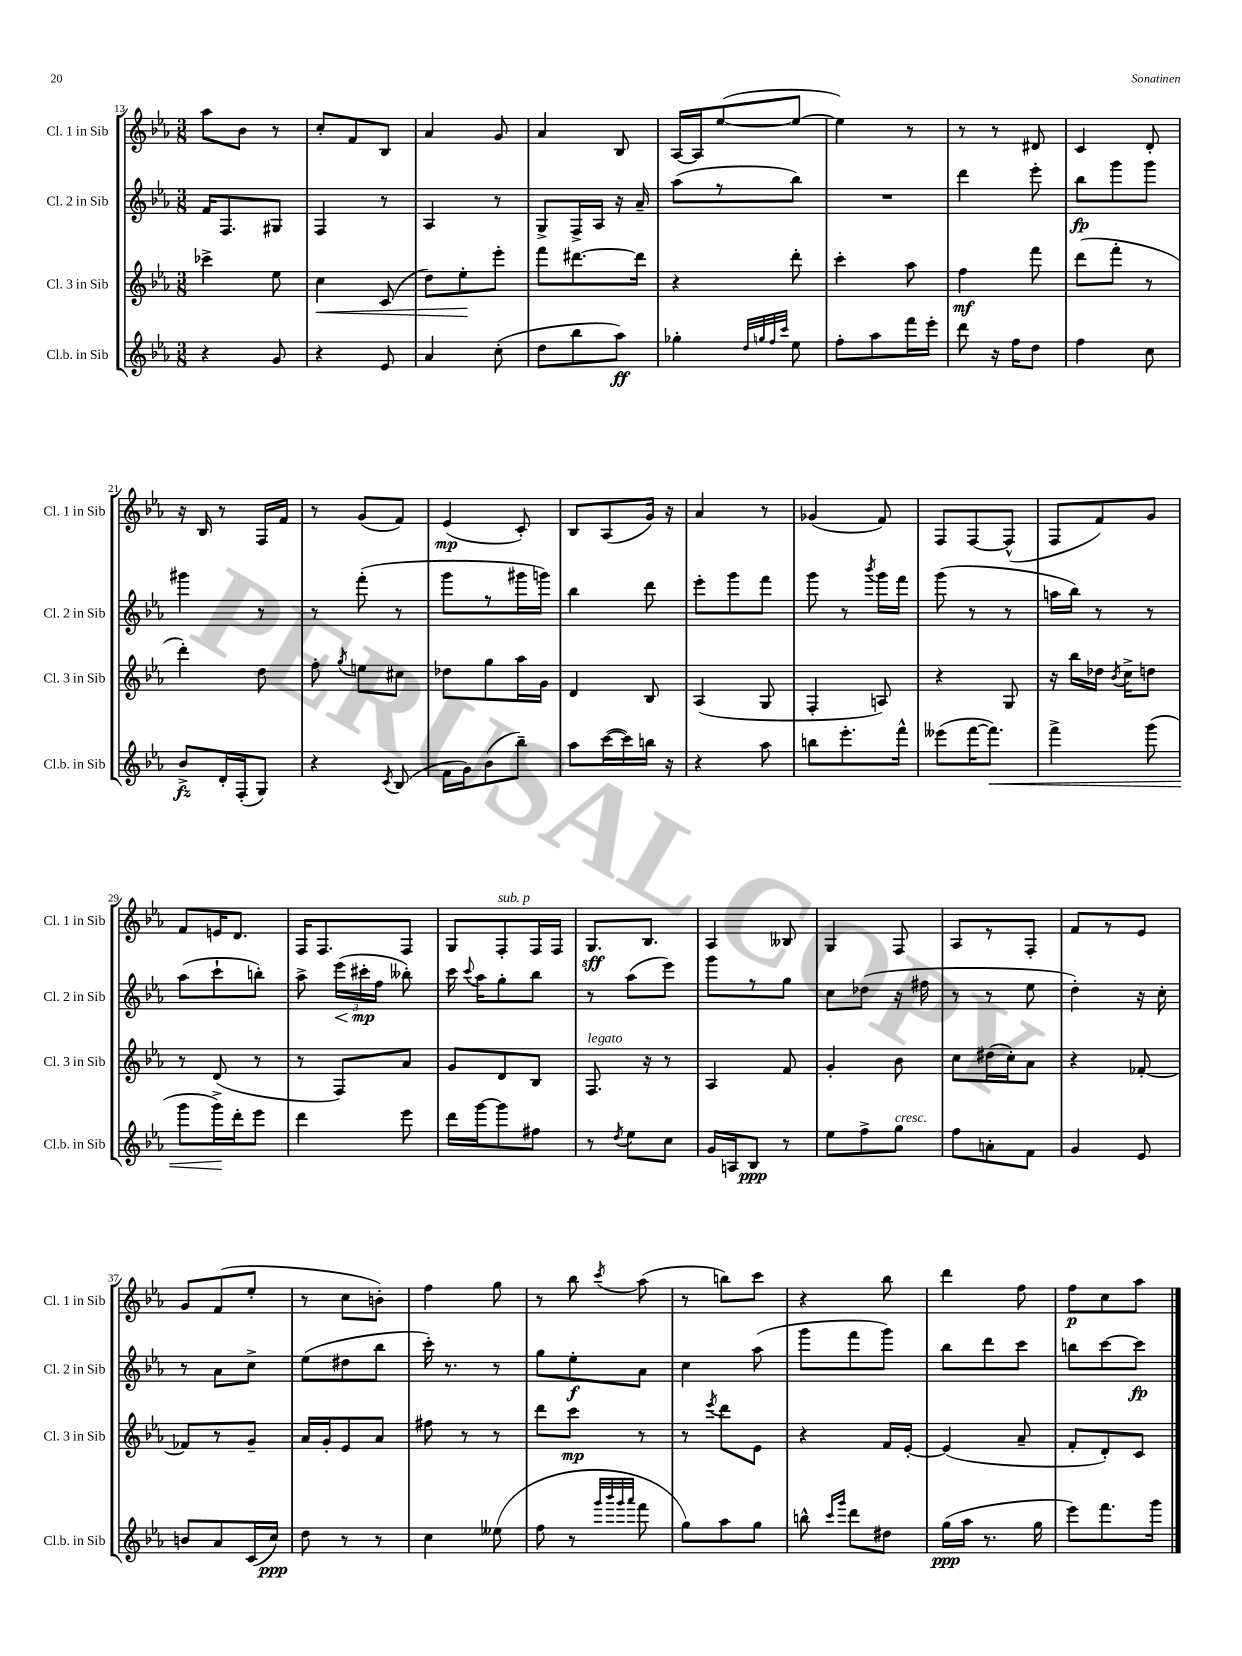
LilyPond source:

<<
\new StaffGroup <<
\new Staff = "s0" \with { instrumentName = "Cl. 1 in Sib" shortInstrumentName = "Cl. 1 in Sib" } {
    \clef treble \key ees \major \numericTimeSignature \time 3/8
    \autoBeamOff aes''8[ bes'8] r8 |
    c''8[-. f'8 bes8] |
    aes'4 g'8 |
    aes'4 bes8 |
    aes16[~ aes16 ees''8~( ees''8]~ |
    ees''4) r8 |
    r8 r8 dis'8 |
    c'4 d'8-. |
    r16 bes16 r8 f16[ f'16] |
    r8 g'8[( f'8]) |
    ees'4\mp( c'8-.) |
    bes8[ aes8( g'16]) r16 |
    aes'4 r8 |
    ges'4( f'8) |
    f8[ f8~ f8]-^( |
    f8[ f'8) g'8] |
    f'8[ e'16 d'8.] |
    f16[ f8. f8] |
    g8[ f8-.^\markup { \italic "sub. p" } f16 f16] |
    g8.[\sff bes8.] |
    aes4 beses8 |
    g4 f8 |
    aes8[ r8 f8]-. |
    f'8[ r8 ees'8] |
    g'8[ f'8( ees''8]-. |
    r8 c''8[ b'8]-.) |
    f''4 g''8 |
    r8 bes''8 \acciaccatura { c'''8 } aes''8( |
    r8 b''8[) c'''8] |
    r4 bes''8 |
    d'''4 f''8 |
    f''8[\p c''8 aes''8] \bar "|." |
}
\new Staff = "s1" \with { instrumentName = "Cl. 2 in Sib" shortInstrumentName = "Cl. 2 in Sib" } {
    \clef treble \key ees \major \numericTimeSignature \time 3/8
    \autoBeamOff f'16[ f8. gis8] |
    f4 r8 |
    aes4 r8 |
    g8[-> f16-> aes16] r16 aes'16-- |
    aes''8[( r8 bes''8]) |
    R4. |
    d'''4 ees'''8-. |
    bes''8[\fp g'''8 g'''8] |
    gis'''4 r8 |
    r8 f'''8-.( r8 |
    g'''8[ r8 gis'''16 g'''16]) |
    bes''4 d'''8 |
    ees'''8[-. g'''8 f'''8] |
    g'''8 r8 \acciaccatura { bes'''8 } g'''16[ f'''16] |
    g'''8( r8 r8 |
    a''16[ bes''16]) r8 r8 |
    aes''8[( c'''8-! b''8]-.) |
    aes''8-> \tuplet 3/2 { ees'''16[\<( cis'''16-.\mp\! f''16] } beses''8-.) |
    c'''16 \appoggiatura { c'''8 } aes''16[ g''8-. bes''8] |
    r8 aes''8[( ees'''8]) |
    g'''8[ r8 g''8] |
    c''8[ des''8]( r16 fis''16 |
    r8 r8 ees''8 |
    d''4-.) r16 c''16-. |
    r8 aes'8[ c''8]-> |
    ees''8[( dis''8 bes''8] |
    c'''16-.) r8. r8 |
    g''8[ ees''8-.\f aes'8] |
    c''4 aes''8( |
    g'''8[ f'''8 g'''8]) |
    bes''8[ d'''8 c'''8] |
    b''8[ c'''8~ c'''8]\fp \bar "|." |
}
\new Staff = "s2" \with { instrumentName = "Cl. 3 in Sib" shortInstrumentName = "Cl. 3 in Sib" } {
    \clef treble \key ees \major \numericTimeSignature \time 3/8
    \autoBeamOff ces'''4-> ees''8 |
    c''4\< c'8( |
    d''8[) ees''8-.\! ees'''8]-. |
    f'''8[ dis'''8.~ dis'''16] |
    r4 d'''8-. |
    c'''4-. aes''8 |
    f''4\mf f'''8 |
    d'''8[( f'''8]-. r8 |
    d'''4-.) d''8 |
    f''8-. \acciaccatura { g''8 } e''8[ cis''8] |
    des''8[ g''8 aes''16 g'16] |
    d'4 bes8 |
    aes4( g8 |
    f4-. a8) |
    r4 g8 |
    r16 bes''16[ des''16] \acciaccatura { bes'8 } c''16[-> d''8] |
    r8 d'8( r8 |
    r8 f8[) aes'8] |
    g'8[ d'8 bes8] |
    f8.^\markup { \italic "legato" } r16 r8 |
    aes4 f'8 |
    g'4-. bes'8 |
    c''8[ dis''16( c''16-.) aes'8] |
    r4 fes'8~-. |
    fes'8[ r8 g'8]-- |
    aes'16[ g'16-. ees'8 aes'8] |
    fis''8 r8 r8 |
    d'''8[ c'''8]\mp r8 |
    r8 \acciaccatura { ees'''8 } d'''8[ ees'8] |
    r4 f'16[ ees'16]~-. |
    ees'4( aes'8-- |
    f'8[-. d'8-.) c'8] \bar "|." |
}
\new Staff = "s3" \with { instrumentName = "Cl.b. in Sib" shortInstrumentName = "Cl.b. in Sib" } {
    \clef treble \key ees \major \numericTimeSignature \time 3/8
    \autoBeamOff r4 g'8 |
    r4 ees'8 |
    aes'4 c''8-.( |
    d''8[ bes''8 aes''8]\ff) |
    ges''4-. \grace { d''32[ g''32 f''32 c'''32] } ees''8 |
    f''8[-. aes''8 f'''16 ees'''16]-. |
    d'''8 r16 f''16[ d''8] |
    f''4 c''8 |
    bes'8[->\fz d'16-. f16-.( g8]) |
    r4 \acciaccatura { c'8 } bes8( |
    f'16[ g'16) bes'8( bes''8]--) |
    aes''8[ c'''16~( c'''16) b''16] r16 |
    r4 aes''8 |
    b''8[ ees'''8.-. f'''16]-^ |
    eeses'''8[( f'''16~ f'''8.]\<) |
    f'''4-> g'''8( |
    g'''8[ g'''16->\!) d'''16-. ees'''8] |
    d'''4 ees'''8 |
    d'''16[ g'''16~ g'''8 fis''8] |
    r8 \acciaccatura { d''8 } ees''8[ c''8] |
    g'16[ a16 bes8]\ppp r8 |
    ees''8[ f''8-> g''8]^\markup { \italic "cresc." } |
    f''8[ a'8-. f'8] |
    g'4 ees'8 |
    b'8[ aes'8 c'16( c''16]\ppp) |
    d''8 r8 r8 |
    c''4 eeses''8( |
    f''8 r8 \grace { g'''32[ bes'''32 g'''32 aes'''32] } f'''8 |
    g''8[) aes''8 g''8] |
    b''8-^ \grace { c'''16[ g'''16] } d'''8[ dis''8] |
    g''16[\ppp( aes''16] r8. g''16 |
    ees'''8[) f'''8. g'''16] \bar "|." |
}
>>
>>
\layout { \context { \Score currentBarNumber = #13 } }
